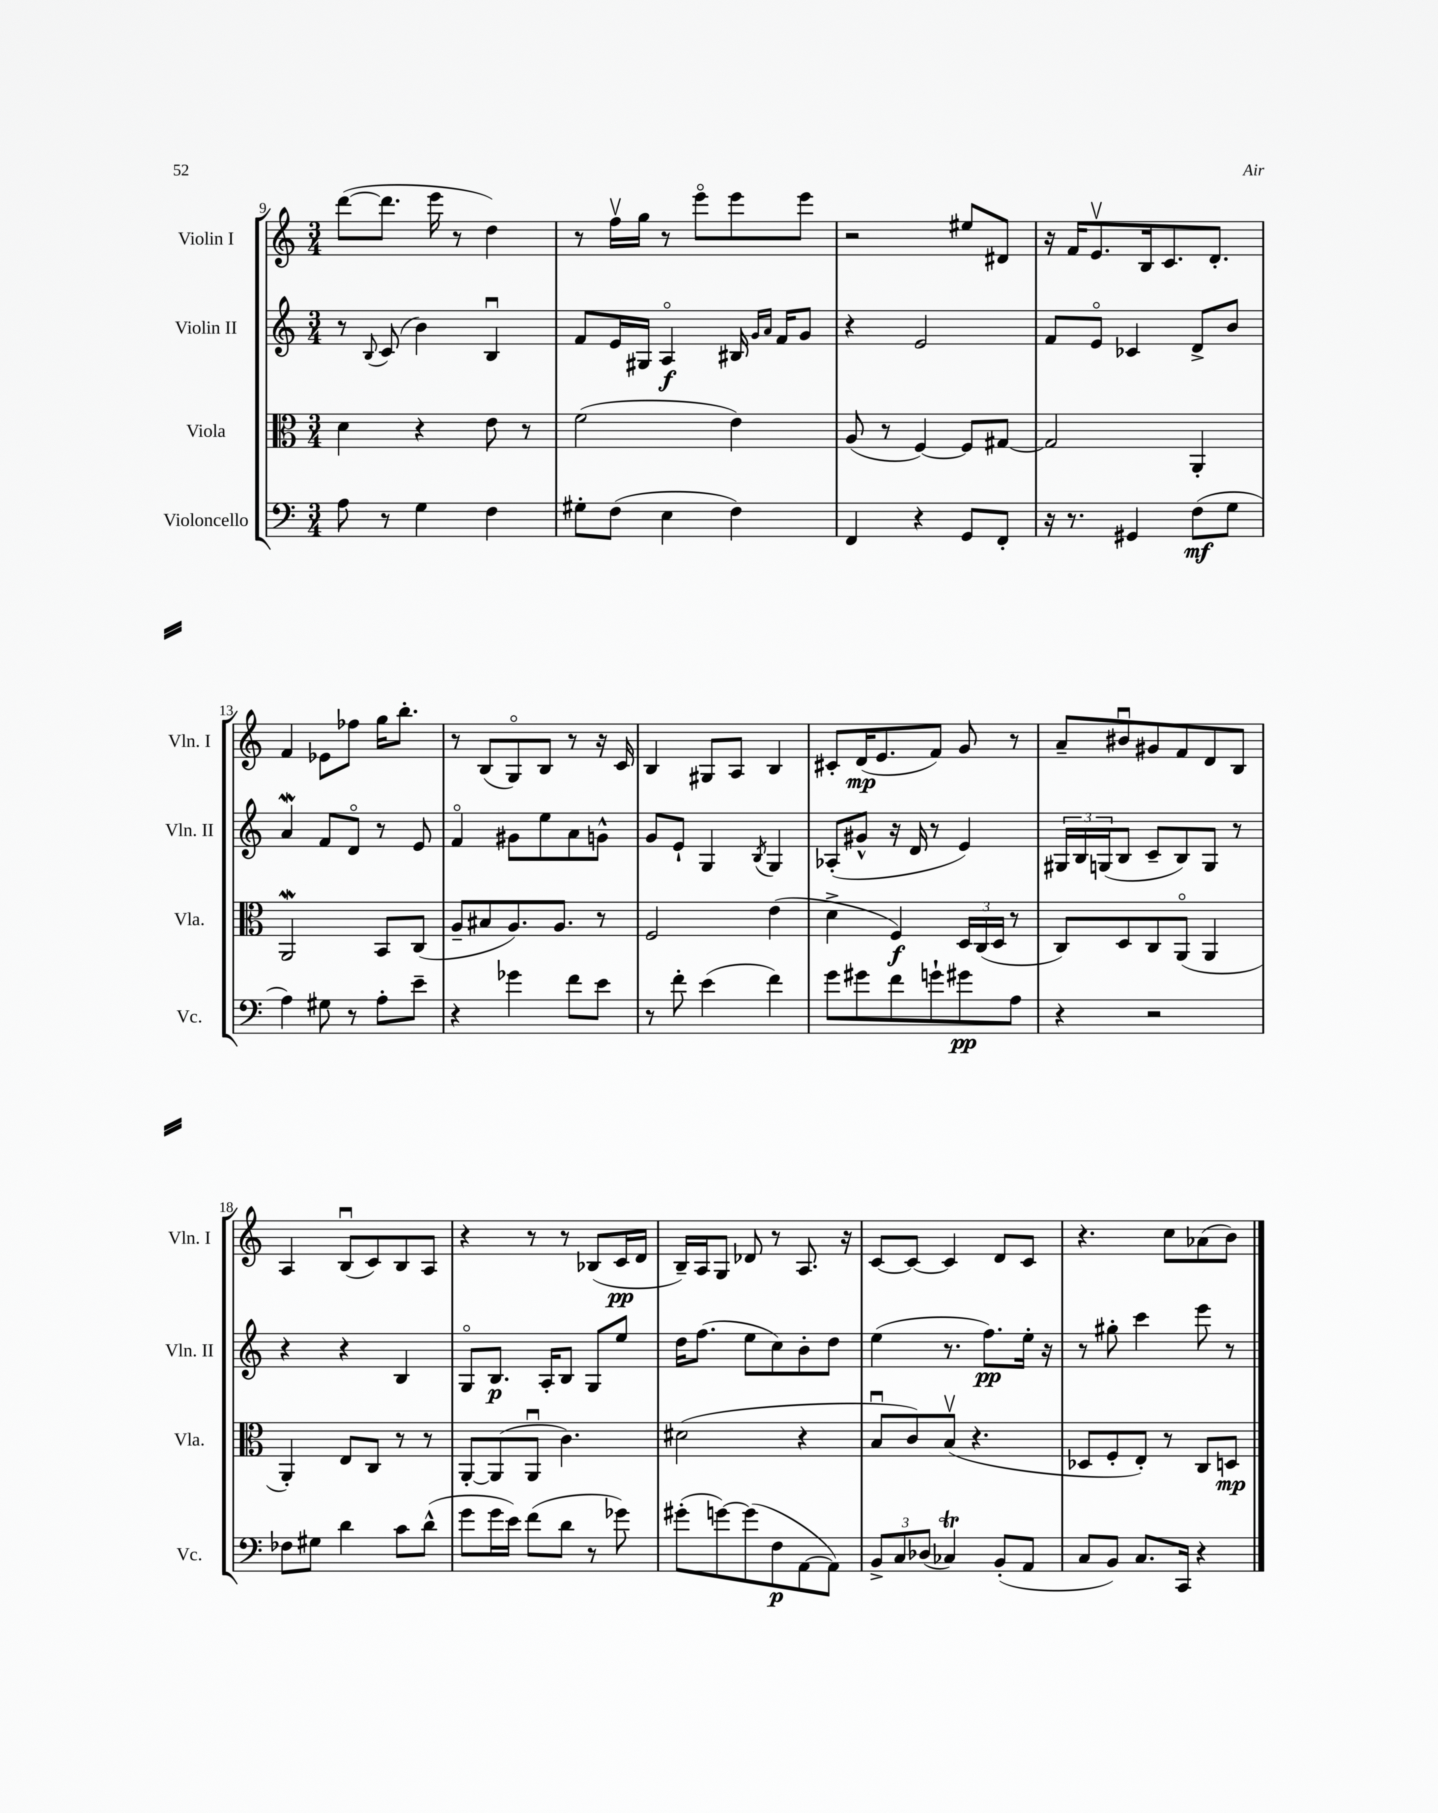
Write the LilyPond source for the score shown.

<<
\new StaffGroup <<
\new Staff = "s0" \with { instrumentName = "Violin I" shortInstrumentName = "Vln. I" } {
    \clef treble \key c \major \numericTimeSignature \time 3/4
    d'''8~( d'''8. e'''16 r8 d''4) |
    r8 f''16\upbow g''16 r8 e'''8\flageolet e'''8 e'''8 |
    r2 eis''8 dis'8 |
    r16 f'16 e'8.\upbow b16 c'8. d'8.-. |
    f'4 ees'8 fes''8 g''16 b''8.-. |
    r8 b8( g8\flageolet) b8 r8 r16 c'16 |
    b4 gis8 a8 b4 |
    cis'8-. d'16\mp( e'8. f'8) g'8 r8 |
    a'8-- bis'8\downbow gis'8 f'8 d'8 b8 |
    a4 b8\downbow( c'8) b8 a8 |
    r4 r8 r8 bes8( c'16\pp d'16 |
    b16--) a16 g8 des'8 r8 a8. r16 |
    c'8~ c'8~ c'4 d'8 c'8 |
    r4. c''8 aes'8( b'8) \bar "|." |
}
\new Staff = "s1" \with { instrumentName = "Violin II" shortInstrumentName = "Vln. II" } {
    \clef treble \key c \major \numericTimeSignature \time 3/4
    r8 \appoggiatura { b8 } c'8( b'4) b4\downbow |
    f'8 e'16 gis16 a4\flageolet\f bis16 \grace { g'16 a'16 } f'16 g'8 |
    r4 e'2 |
    f'8 e'8\flageolet ces'4 d'8-> b'8 |
    a'4\mordent f'8 d'8\flageolet r8 e'8 |
    f'4\flageolet gis'8 e''8 a'8 g'8-^ |
    g'8 e'8-! g4 \acciaccatura { b8 } g4 |
    aes8-.( gis'8-^ r16 d'16 r8 e'4) |
    \tuplet 3/2 { gis16 b16 g16( } b8 c'8-- b8) g8 r8 |
    r4 r4 b4 |
    g8\flageolet b8.\p a16-. b8 g8 e''8 |
    d''16 f''8.( e''8 c''8) b'8-. d''8 |
    e''4( r8. f''8.\pp) e''16-. r16 |
    r8 gis''8-. c'''4 e'''8 r8 \bar "|." |
}
\new Staff = "s2" \with { instrumentName = "Viola" shortInstrumentName = "Vla." } {
    \clef alto \key c \major \numericTimeSignature \time 3/4
    d'4 r4 e'8 r8 |
    f'2( e'4) |
    a8( r8 f4~) f8 gis8~ |
    gis2 a,4-. |
    a,2\mordent b,8 c8( |
    a8-- bis8 a8.) a8. r8 |
    f2 e'4( |
    d'4-> f4\f) \tuplet 3/2 { d16 c16( d16 } r8 |
    c8) d8 c8 a,8\flageolet( a,4 |
    a,4-.) e8 c8 r8 r8 |
    a,8~-. a,8( a,8\downbow c'4.) |
    dis'2( r4 |
    b8\downbow c'8) b8\upbow( r4. |
    des8 f8-. e8-.) r8 c8 d8\mp \bar "|." |
}
\new Staff = "s3" \with { instrumentName = "Violoncello" shortInstrumentName = "Vc." } {
    \clef bass \key c \major \numericTimeSignature \time 3/4
    a8 r8 g4 f4 |
    gis8-. f8( e4 f4) |
    f,4 r4 g,8 f,8-. |
    r16 r8. gis,4 f8\mf( g8 |
    a4) gis8 r8 a8-. e'8-- |
    r4 ges'4 f'8 e'8 |
    r8 f'8-. e'4( f'4) |
    g'8 gis'8 f'8 g'8-! gis'8\pp a8 |
    r4 r2 |
    fes8 gis8 d'4 c'8 d'8-^( |
    g'8 g'16 e'16) f'8( d'8 r8 ges'8) |
    gis'8-.( g'8~) g'8( f8\p a,8~ a,8) |
    \tuplet 3/2 { b,8-> c8 des8( } ces4\trill) b,8-.( a,8 |
    c8 b,8) c8. c,16 r4 \bar "|." |
}
>>
>>
\layout { \context { \Score currentBarNumber = #9 } }
